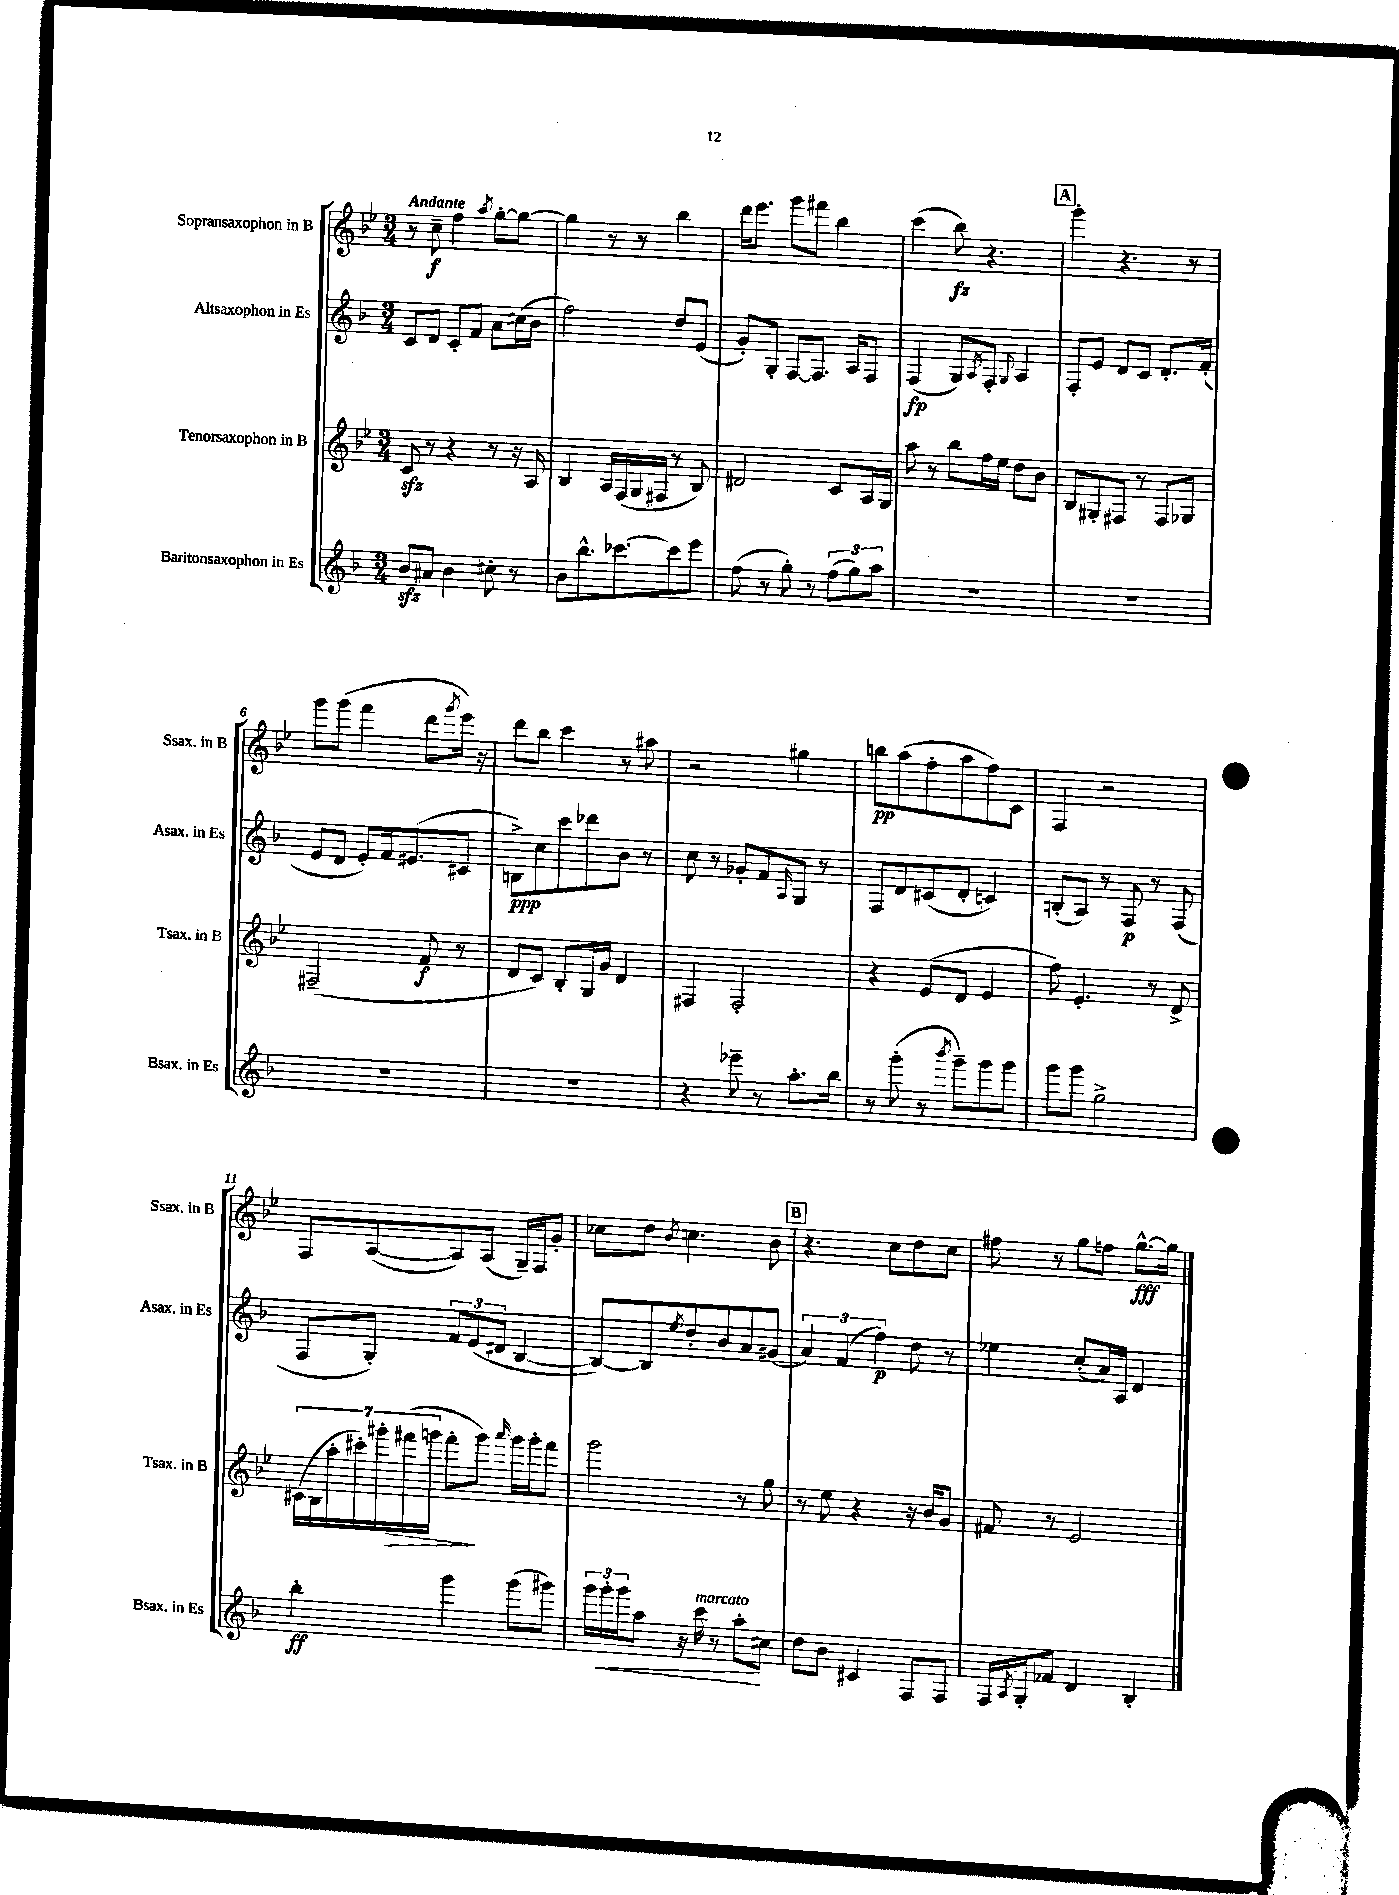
<<
\new StaffGroup <<
\new Staff = "s0" \with { instrumentName = "Sopransaxophon in B" shortInstrumentName = "Ssax. in B" } {
    \clef treble \key bes \major \numericTimeSignature \time 3/4 \tempo "Andante"
    r8 c''8--\f f''4 \acciaccatura { a''8 } g''8~-. g''8~ |
    g''4 r8 r8 bes''4 |
    d'''16 ees'''8. g'''8 fis'''8 bes''4 |
    c'''4( bes''8\fz) r4. |
    \mark \markup { \box "A" } g'''4-. r4. r8 |
    g'''8 g'''8( f'''4 d'''8 \acciaccatura { g'''8 } ees'''16) r16 |
    d'''8 bes''8 c'''4 r8 ais''8 |
    r2 gis''4 |
    b''8\pp a''8( f''8-. a''8 f''8) c'8 |
    f4 r2 |
    f8 a8~( a8) a8( g16--) f16 g'8-. |
    ces''8 d''8 \acciaccatura { bes'8 } c''4. bes'8 |
    \mark \markup { \box "B" } r4. c''8 d''8 c''8 |
    fis''8 r8 g''8 f''8 g''8.~-^\fff g''16 \bar "|." |
}
\new Staff = "s1" \with { instrumentName = "Altsaxophon in Es" shortInstrumentName = "Asax. in Es" } {
    \clef treble \key f \major \numericTimeSignature \time 3/4
    c'8 d'8 c'8-. f'8 a'8 cis''16( bes'16 |
    f''2) d''8 e'8( |
    g'8-.) g8-. f8~ f8. a16 f8 |
    f4\fp( g8) \acciaccatura { a8 } f8-. \appoggiatura { g8 } a4 |
    \mark \markup { \box "A" } f8-. e'8 d'8 c'8 d'8.-. f'16-.( |
    e'8 d'8 e'8-.) f'16 eis'8.( cis'8 |
    b8->\ppp) c''8 c'''8 des'''8 bes'8 r8 |
    c''8 r8 ges'8-. f'8 \grace { a16 } g8 r8 |
    f8 d'8 cis'8( d'8-. c'4) |
    b8-.( a8) r8 f8\p r8 f8( |
    f8 g8-.) \tuplet 3/2 { f'8 e'8( dis'8 } bes4~ |
    bes8~) bes8 \acciaccatura { e''8 } d''8-. bes'8 a'8 gis'8( |
    \mark \markup { \box "B" } \tuplet 3/2 { a'4) f'4( f''4\p) } d''8 r8 |
    ees''4 c''8-.( a'16) a16 d'4 \bar "|." |
}
\new Staff = "s2" \with { instrumentName = "Tenorsaxophon in B" shortInstrumentName = "Tsax. in B" } {
    \clef treble \key bes \major \numericTimeSignature \time 3/4
    c'8\sfz r8 r4 r8 r16 a16 |
    bes4 a16 f16( g16 fis16 r8 bes8) |
    dis'2 c'8 a16 g16 |
    a''8 r8 bes''8 f''16 ees''16 d''8 bes'8 |
    \mark \markup { \box "A" } bes8 gis8-. fis8 r8 fis8 ges8 |
    fis2--( f'8\f r8 |
    d'8 c'8) bes8-. g16 g'16 d'4 |
    fis4 fis2-. |
    r4 ees'8( d'8 ees'4 |
    f''8) ees'4.-. r8 d'8-> |
    \tuplet 7/4 { cis'16( bes16 a''16-. cis'''16-.) gis'''16-. fis'''16\>( g'''16 } fis'''8-.\! g'''8) \grace { a'''16 } g'''16 g'''16-. fis'''8 |
    g'''2 r8 g''8 |
    \mark \markup { \box "B" } r8 ees''8 r4 r16 bes'16 g'8 |
    fis'8 r8 ees'2 \bar "|." |
}
\new Staff = "s3" \with { instrumentName = "Baritonsaxophon in Es" shortInstrumentName = "Bsax. in Es" } {
    \clef treble \key f \major \numericTimeSignature \time 3/4
    bes'8\sfz ais'8 bes'4 cis''8-. r8 |
    bes'8 bes''8.-^ ces'''8.~ ces'''8 e'''8 |
    f''8( r8 g''8-.) r8 \tuplet 3/2 { f''8( g''8) a''8 } |
    R2. |
    \mark \markup { \box "A" } R2. |
    R2. |
    R2. |
    r4 ees'''8-- r8 a''8.-. bes''16 |
    r8 g'''8-.( r8 \acciaccatura { bes'''8 } g'''8--) g'''8 g'''8 |
    g'''8 g'''8 g''2-> |
    bes''4-.\ff g'''4 g'''8( gis'''8) |
    \tuplet 3/2 { g'''16 g'''16-.\< g'''16 } a''8 r16 c'''16^\markup { \italic "marcato" } r8 a''8-.\! cis''8 |
    \mark \markup { \box "B" } d''8 bes'8 cis'4 f8 f8 |
    f16 \acciaccatura { a8 } g16-. fes'8 d'4 bes4-. \bar "|." |
}
>>
>>
